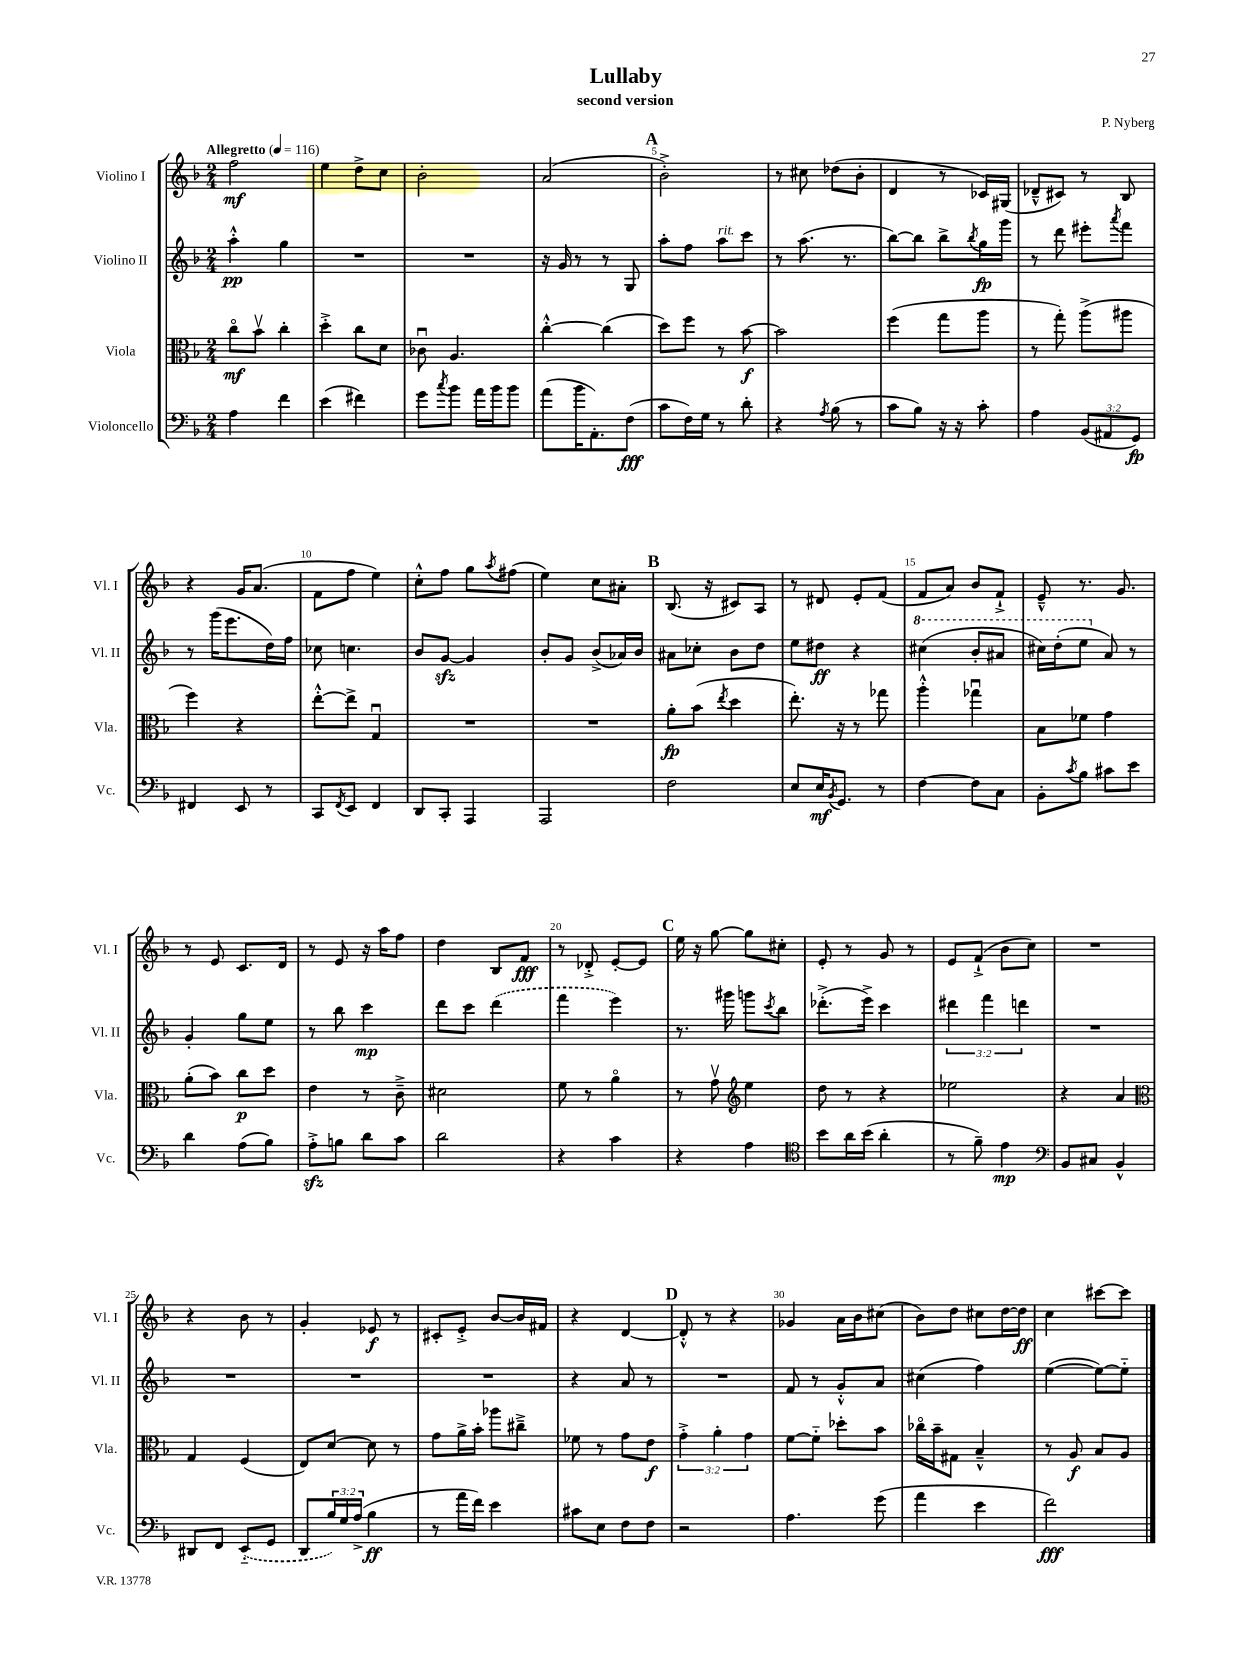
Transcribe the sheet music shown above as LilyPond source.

\header { title = "Lullaby" composer = "P. Nyberg" subtitle = "second version" }
<<
\new StaffGroup <<
\new Staff = "s0" \with { instrumentName = "Violino I" shortInstrumentName = "Vl. I" } {
    \clef treble \key f \major \numericTimeSignature \time 2/4 \tempo "Allegretto" 4 = 116
    f''2\mf |
    e''4 d''8-> c''8 |
    bes'2-. |
    a'2( |
    \mark \markup { \bold "A" } bes'2-.->) |
    r8 cis''8 des''8( bes'8-. |
    d'4 r8 ces'16) gis16( |
    des'8---^ cis'8) r8 bes8 |
    r4 g'16 a'8.( |
    f'8 f''8 e''4) |
    c''8-.-^ f''8 g''8 \acciaccatura { a''8 } fis''8( |
    e''4) c''8 ais'8-. |
    \mark \markup { \bold "B" } bes8.( r16 cis'8) a8 |
    r8 dis'8 e'8-. f'8( |
    f'8 a'8) bes'8 f'8-!-> |
    e'8---^ r8. g'8. |
    r8 e'8 c'8. d'16 |
    r8 e'8 r16 a''16 f''8 |
    d''4 bes8 f'8\fff |
    r8 des'8-.-> e'8~-. e'8 |
    \mark \markup { \bold "C" } e''16 r16 g''8~ g''8 cis''8-. |
    e'8-. r8 g'8 r8 |
    e'8 f'8-!->( bes'8 c''8) |
    R2 |
    r4 bes'8 r8 |
    g'4-. ees'8\f r8 |
    cis'8-. e'8-.-> bes'8~ bes'16 fis'16 |
    r4 d'4~ |
    \mark \markup { \bold "D" } d'8-.-^ r8 r4 |
    ges'4 a'16 bes'16 cis''8( |
    bes'8) d''8 cis''8 d''16~ d''16\ff |
    c''4 cis'''8~ cis'''8 \bar "|." |
}
\new Staff = "s1" \with { instrumentName = "Violino II" shortInstrumentName = "Vl. II" } {
    \clef treble \key f \major \numericTimeSignature \time 2/4 \override Staff.TupletNumber.text = #tuplet-number::calc-fraction-text
    a''4-.-^\pp g''4 |
    R2 |
    R2 |
    r16 g'16 r8 r8 g8 |
    \mark \markup { \bold "A" } a''8-. f''8 a''8^\markup { \italic "rit." } c'''8 |
    r8 a''8.( r8. |
    bes''8~) bes''8 bes''8-> \acciaccatura { bes''8 } g''16\fp g'''16 |
    r8 d'''8 eis'''8-. \acciaccatura { a'''8 } f'''8 |
    r8 g'''16( e'''8. d''16) f''16 |
    ces''8 c''4. |
    bes'8 g'8~\sfz g'4 |
    bes'8-. g'8 bes'8->( aes'16) bes'16 |
    \mark \markup { \bold "B" } ais'8 ces''8-. bes'8 d''8 |
    e''8 dis''8\ff r4 |
    \ottava #1 cis'''4( bes''8-. ais''8 |
    cis'''16) d'''16-.( e'''8 \ottava #0 a'8) r8 |
    g'4-. g''8 e''8 |
    r8 bes''8 c'''4\mp |
    d'''8 c'''8 \once \slurDashed d'''4( |
    f'''4 e'''4) |
    \mark \markup { \bold "C" } r8. gis'''16 g'''8 \acciaccatura { c'''8 } bes''8 |
    des'''8.-.->( e'''16->) c'''4 |
    \tuplet 3/2 { dis'''4 f'''4 d'''4 } |
    R2 |
    R2 |
    R2 |
    R2 |
    r4 a'8 r8 |
    \mark \markup { \bold "D" } R2 |
    f'8 r8 g'8-.-^ a'8 |
    cis''4( f''4) |
    e''4~( e''8~) e''8-_ \bar "|." |
}
\new Staff = "s2" \with { instrumentName = "Viola" shortInstrumentName = "Vla." } {
    \clef alto \key f \major \numericTimeSignature \time 2/4 \override Staff.TupletNumber.text = #tuplet-number::calc-fraction-text
    c''8\flageolet\mf bes'8\upbow c''4-. |
    d''4-.-> c''8 d'8 |
    ces'8\downbow a4. |
    c''4~-.-^ c''4( |
    \mark \markup { \bold "A" } d''8) f''8 r8 bes'8~\f |
    bes'2 |
    f''4( g''8 a''8 |
    r8 g''8-.) a''8->( ais''8 |
    f''4) r4 |
    e''8~-.-^ e''8-> g4\downbow |
    R2 |
    R2 |
    \mark \markup { \bold "B" } a'8-.\fp bes'8( \acciaccatura { e''8 } d''4 |
    e''8.-.) r16 r8 ges''8 |
    a''4-.-^ ges''4\downbow |
    bes8 fes'8 g'4 |
    a'8-.( bes'8) c''8\p d''8 |
    e'4 r8 c'8---> |
    dis'2 |
    f'8 r8 a'4\flageolet |
    \mark \markup { \bold "C" } r8 g'8\upbow \clef treble e''4 |
    d''8 r8 r4 |
    ees''2 |
    r4 a'4 |
    \clef alto g4 f4( |
    e8) d'8~ d'8 r8 |
    g'8 a'16-> bes'16-. aes''8 cis''8---> |
    fes'8 r8 g'8 e'8\f |
    \mark \markup { \bold "D" } \tuplet 3/2 { g'4-.-> a'4-. g'4 } |
    f'8~ f'8-_ des''8-. bes'8 |
    ces''16\flageolet bes'16-- gis8 bes4---^ |
    r8 a8\f bes8 a8 \bar "|." |
}
\new Staff = "s3" \with { instrumentName = "Violoncello" shortInstrumentName = "Vc." } {
    \clef bass \key f \major \numericTimeSignature \time 2/4 \override Staff.TupletNumber.text = #tuplet-number::calc-fraction-text
    a4 f'4 |
    e'4( fis'4) |
    g'8 \acciaccatura { c''8 } bes'8 a'16 bes'16 bes'8 |
    a'8( bes'16 a,8.-.) f8\fff( |
    \mark \markup { \bold "A" } c'8 f16) g16 r8 d'8-. |
    r4 \acciaccatura { a8 } bes8( r8 |
    c'8 bes8) r16 r16 c'8-. |
    a4 \tuplet 3/2 { bes,8( ais,8 g,8\fp) } |
    fis,4 e,8 r8 |
    c,8 \acciaccatura { f,8 } e,8 f,4 |
    d,8 c,8-. a,,4 |
    a,,2 |
    \mark \markup { \bold "B" } f2 |
    e8 e16\mf \acciaccatura { bes,8 } g,8. r8 |
    f4~ f8 c8 |
    bes,8-. \acciaccatura { c'8 } bes8 cis'8 e'8 |
    d'4 a8( bes8) |
    a8-.->\sfz b8 d'8 c'8 |
    d'2 |
    r4 c'4 |
    \mark \markup { \bold "C" } r4 a4 |
    \clef tenor bes'8 a'16 bes'16( a'4-. |
    r8 f'8--) e'4\mp |
    \clef bass bes,8 cis8 bes,4-^ |
    dis,8 f,8 \once \slurDashed e,8-_( g,8 |
    d,8 \tuplet 3/2 { bes16) g16 a16->( } bes4\ff |
    r8 a'16 f'16) e'4 |
    cis'8 e8 f8 f8 |
    \mark \markup { \bold "D" } r2 |
    a4. g'8( |
    a'4 e'4 |
    f'2\fff) \bar "|." |
}
>>
>>
\layout { \context { \Score \override BarNumber.break-visibility = ##(#f #t #t) barNumberVisibility = #(every-nth-bar-number-visible 5) } }
